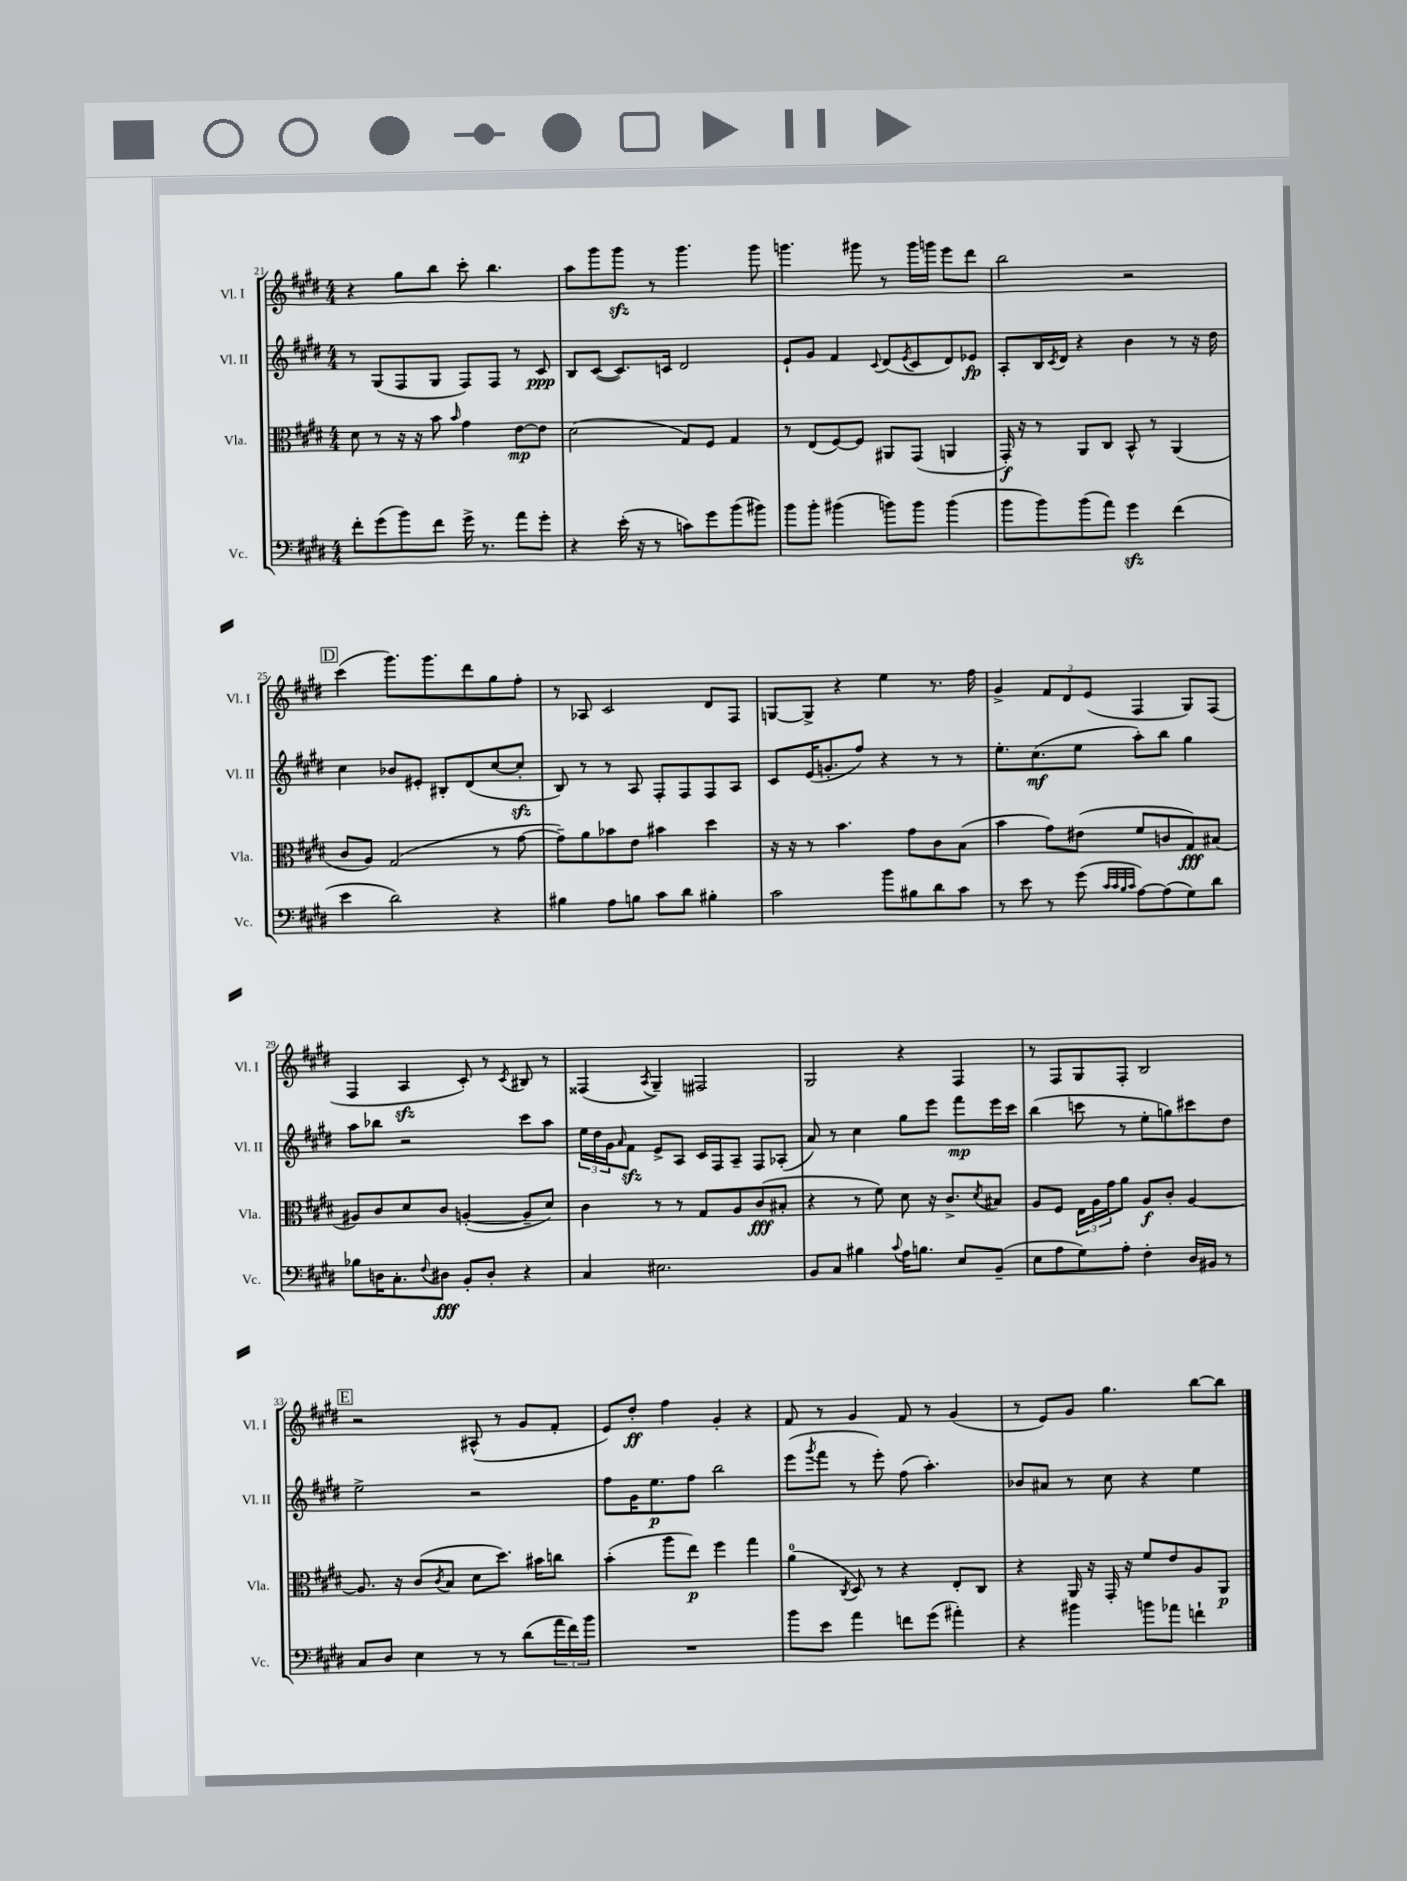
<<
\new StaffGroup <<
\new Staff = "s0" \with { instrumentName = "Vl. I" shortInstrumentName = "Vl. I" } {
    \clef treble \key e \major \numericTimeSignature \time 4/4
    r4 gis''8 b''8 cis'''8-. b''4. |
    a''8 gis'''8 gis'''8\sfz r8 gis'''4. gis'''8 |
    g'''4. gis'''8 r8 gis'''16 g'''16 e'''8 dis'''8 |
    b''2 r2 |
    \mark \markup { \box "D" } cis'''4( gis'''8.) gis'''8. dis'''8 gis''8 fis''8-. |
    r8 aes8 cis'2 dis'8 fis8 |
    g8~ g8-> r4 e''4 r8. fis''16 |
    gis'4-> \tuplet 3/2 { fis'8 dis'8 e'8( } fis4 gis8) fis8( |
    fis4 a4\sfz cis'8-.) r8 \acciaccatura { cis'8 } bis8 r8 |
    fisis4( \acciaccatura { a8 } gis4--) fis2 |
    gis2 r4 fis4 |
    r8 fis8 gis8 fis8-. b2 |
    \mark \markup { \box "E" } r2 ais8-^( r8 gis'8 fis'8-. |
    e'8) dis''8-.\ff fis''4 gis'4-. r4 |
    fis'8 r8 gis'4 fis'8 r8 gis'4( |
    r8 e'8) gis'8 gis''4. b''8~ b''8 \bar "|." |
}
\new Staff = "s1" \with { instrumentName = "Vl. II" shortInstrumentName = "Vl. II" } {
    \clef treble \key e \major \numericTimeSignature \time 4/4
    r8 gis8( fis8 gis8 fis8) fis8 r8 cis'8\ppp |
    b8 cis'8~( cis'8.) c'16 dis'2 |
    e'8-! gis'8 fis'4 \appoggiatura { cis'8 } dis'8( \acciaccatura { e'8 } cis'8 dis'8) ees'8\fp |
    a8-. b16 \acciaccatura { cis'8 } dis'16 r4 b'4 r8 r16 dis''16 |
    \mark \markup { \box "D" } cis''4 bes'8 eis'8-. bis8-. dis'8( cis''8~ cis''8-.\sfz |
    b8) r8 r8 a8 fis8-. fis8 fis8 a8 |
    cis'8 e'16( g'8.-. fis''8) r4 r8 r8 |
    e''8.-. cis''8.\mf( e''8 a''8-.) b''8 gis''4 |
    a''8 bes''8 r2 cis'''8 a''8 |
    \tuplet 3/2 { e''16 dis''16 gis'16 } \grace { a'16 } fis'8\sfz e'8-> a8 cis'16 fis16 a8-- fis8 aes8-.( |
    a'8) r8 cis''4 gis''8 e'''8 fis'''8\mp e'''16 cis'''16 |
    b''4( c'''8 r8 e''8-. g''8) cis'''8 dis''8 |
    \mark \markup { \box "E" } e''2-> r2 |
    fis''8 gis'16 e''8.\p fis''8 b''2 |
    e'''8( \acciaccatura { gis'''8 } fis'''8 r8 e'''8-.) fis''8( a''4.-.) |
    bes'8 ais'8 r8 cis''8 r4 e''4 \bar "|." |
}
\new Staff = "s2" \with { instrumentName = "Vla." shortInstrumentName = "Vla." } {
    \clef alto \key e \major \numericTimeSignature \time 4/4
    dis'8 r8 r16 r16 b'8 \grace { b'16 } gis'4 e'8~\mp e'8 |
    dis'2( gis8) fis8 gis4 |
    r8 e8( fis8~) fis8 ais,8 gis,8( a,4 |
    gis,16-.\f) r16 r8 a,8 cis8 b,8-^ r8 a,4( |
    \mark \markup { \box "D" } cis'8 a8) gis2( r8 gis'8~ |
    gis'8--) a'8 bes'8 e'8 bis'4 dis''4 |
    r16 r16 r8 b'4. gis'8 cis'8 b8( |
    b'4 gis'8) eis'8( fis'8 c'8 gis8\fff) bis8( |
    ais8) cis'8 dis'8 cis'8 a4~-.( a8-- dis'8) |
    cis'4 r8 r8 gis8 a8 cis'8\fff( bis8-. |
    r4 r8 fis'8) dis'8 r16 cis'8.-> \acciaccatura { dis'8 } bis8 |
    a8 fis8 \tuplet 3/2 { e16 a16 gis'16 } a'8 a8\f cis'8-. a4~ |
    \mark \markup { \box "E" } a8. r16 cis'8( \acciaccatura { cis'8 } b8 dis'8 dis''8.) bis'16 c''8 |
    b'4-.( a''8 e''8\p) fis''4 gis''4 |
    a'4-0( \acciaccatura { cis8 } dis8) r8 r4 e8-. cis8 |
    r4 a,16 r16 gis,16-. r16 fis'8 e'8 a8 a,8\p \bar "|." |
}
\new Staff = "s3" \with { instrumentName = "Vc." shortInstrumentName = "Vc." } {
    \clef bass \key e \major \numericTimeSignature \time 4/4
    fis'8-. gis'8( b'8) fis'8 gis'16-> r8. a'8 gis'8-. |
    r4 e'16-.( r16 r8 c'8) gis'8 b'8( bis'8) |
    b'8 b'8-. bis'4( b'8) b'8 b'4( |
    b'8 b'8) b'8( a'8) gis'4\sfz fis'4( |
    \mark \markup { \box "D" } e'4 dis'2) r4 |
    bis4 a8 b8 cis'8 dis'8 bis4-. |
    cis'2 b'8 bis8 dis'8 cis'8 |
    r8 e'8 r8 gis'8( \grace { cis'32 cis'32 b32 cis'32 } a8~) a8( gis8) dis'8 |
    bes8 d16 cis8.-. \appoggiatura { fis8 } dis8\fff b,8-. dis8-. r4 |
    cis4 eis2. |
    b,8 cis8 bis4 \appoggiatura { cis'8 } a16 b8. e8 b,8--( |
    e8 a8 gis8) a8-. fis4-. dis16 bis,16 r8 |
    \mark \markup { \box "E" } cis8 dis8 e4 r8 r8 dis'8( \tuplet 3/2 { a'16 fis'16) b'16 } |
    R1 |
    b'8 e'8 a'4 f'8 gis'8( ais'4-.) |
    r4 bis'4 b'8 aes'8 f'4-! \bar "|." |
}
>>
>>
\layout { \context { \Score currentBarNumber = #21 } }
